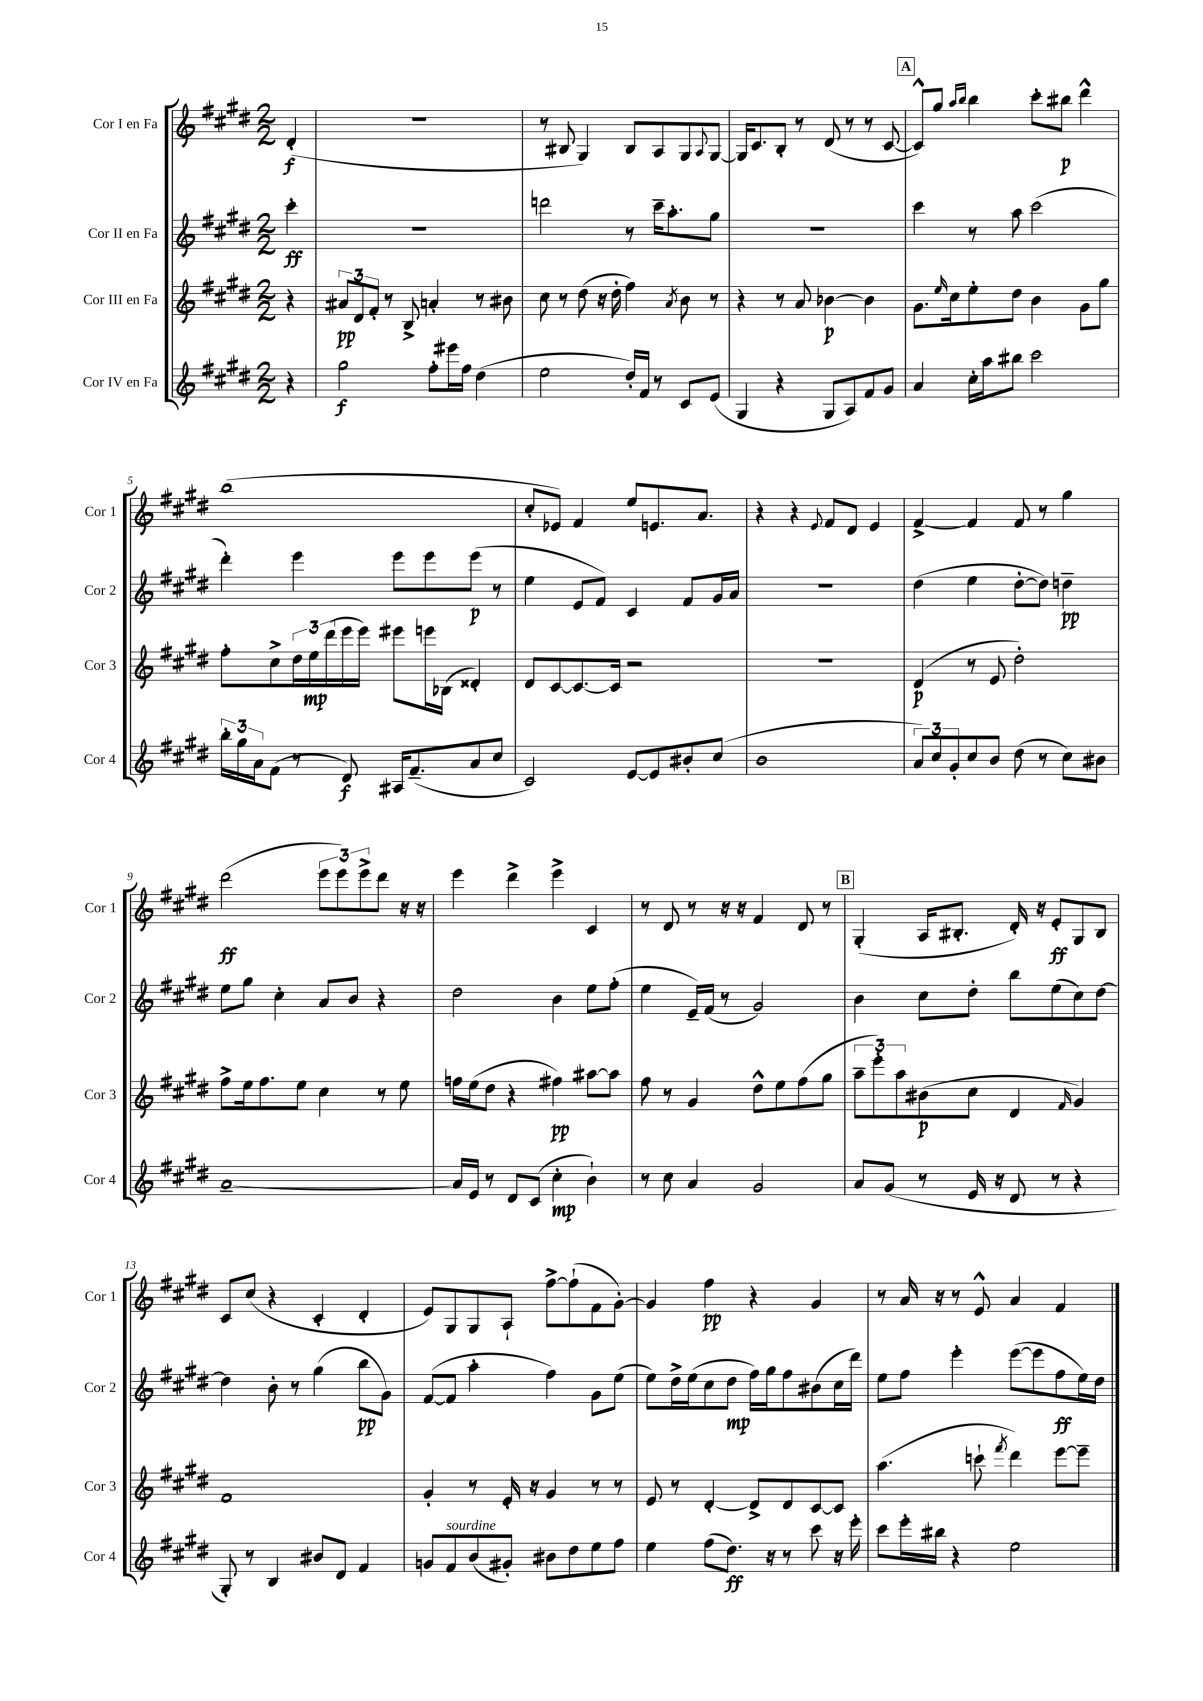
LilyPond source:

<<
\new StaffGroup <<
\new Staff = "s0" \with { instrumentName = "Cor I en Fa" shortInstrumentName = "Cor 1" } {
    \clef treble \key e \major \numericTimeSignature \time 2/2 \partial 4
    dis'4-.\f( |
    R1 |
    r8 bis8 gis4) bis8 a8 gis8 \appoggiatura { a8 } gis8~ |
    gis16 cis'8. b8-. r8 dis'8( r8 r8 cis'8~ |
    \mark \markup { \box "A" } cis'8-^) gis''8 \grace { a''16 b''16 } b''4 cis'''8-. bis''8\p dis'''4-^ |
    b''1( |
    cis''8-. ees'8) fis'4 e''8 e'8. a'8. |
    r4 r4 \appoggiatura { e'8 } fis'8 dis'8 e'4 |
    fis'4~-> fis'4 fis'8 r8 gis''4 |
    dis'''2\ff( \tuplet 3/2 { e'''8 e'''8) e'''8-> } dis'''8 r16 r16 |
    e'''4 dis'''4-> e'''4-> cis'4 |
    r8 dis'8 r8 r16 r16 fis'4 dis'8 r8 |
    \mark \markup { \box "B" } gis4-.( a16 bis8.-. dis'16-.) r16 e'8-.\ff gis8 bis8 |
    cis'8 cis''8( r4 cis'4-. dis'4-. |
    e'8) gis8 gis8 a8-! fis''8~-> fis''8-!( fis'8 gis'8~-.) |
    gis'4 fis''4\pp r4 gis'4 |
    r8 a'16 r16 r8 e'8-^ a'4 fis'4 \bar "|." |
}
\new Staff = "s1" \with { instrumentName = "Cor II en Fa" shortInstrumentName = "Cor 2" } {
    \clef treble \key e \major \numericTimeSignature \time 2/2 \partial 4
    cis'''4-.\ff |
    r1 |
    d'''2 r8 cis'''16-- a''8.-. gis''8 |
    r1 |
    \mark \markup { \box "A" } cis'''4 r8 a''8 cis'''2( |
    dis'''4-.) e'''4 e'''8 e'''8 e'''8\p( r8 |
    e''4 e'8 fis'8) cis'4 fis'8 gis'16 a'16 |
    r1 |
    dis''4( e''4 dis''8~-. dis''8) d''4--\pp |
    e''8 gis''8 cis''4-. a'8 b'8 r4 |
    dis''2 b'4 e''8 fis''8-.( |
    e''4 e'16--) fis'16( r8 gis'2) |
    \mark \markup { \box "B" } b'4 cis''8 dis''8-. b''8 e''8( cis''8) dis''8~ |
    dis''4 b'8-. r8 gis''4( b''8\pp gis'8) |
    fis'8~( fis'8 a''4-. fis''4) gis'8 e''8( |
    e''8) dis''16-> e''16( cis''8 dis''8\mp fis''16) gis''16 fis''8 bis'8( cis''16 dis'''16) |
    e''8 fis''8 e'''4-. e'''8~( e'''8 fis''8\ff e''16) dis''16 \bar "|." |
}
\new Staff = "s2" \with { instrumentName = "Cor III en Fa" shortInstrumentName = "Cor 3" } {
    \clef treble \key e \major \numericTimeSignature \time 2/2 \partial 4
    r4 |
    \tuplet 3/2 { ais'8\pp dis'8 fis'8-. } r8 b8-> a'4-. r8 bis'8 |
    cis''8 r8 dis''8( r16 dis''16-. fis''4) \acciaccatura { a'8 } b'8 r8 |
    r4 r8 a'8 bes'4~\p bes'4 |
    \mark \markup { \box "A" } gis'8. \grace { e''16 } cis''16 e''8-. dis''8 b'4 gis'8 gis''8 |
    fis''8-. cis''8-> \tuplet 3/2 { dis''16 e''16\mp dis'''16( } e'''16 e'''16) eis'''8 e'''16 bes16( disis'4-.) |
    dis'8 cis'8~ cis'8.~ cis'16 r2 |
    R1 |
    dis'4\p( r8 e'8 dis''2-.) |
    fis''8-> e''16 fis''8. e''8 cis''4 r8 e''8 |
    f''16 e''16( dis''8 r4 fis''4\pp) ais''8~ ais''8 |
    fis''8 r8 gis'4 dis''8-^ e''8 fis''8( gis''8 |
    \mark \markup { \box "B" } \tuplet 3/2 { a''8-- e'''8-.) a''8 } bis'8\p( cis''8 dis'4 \grace { fis'16 } gis'4) |
    fis'1 |
    gis'4-. r8 e'16-. r16 gis'4 r8 r8 |
    e'8 r8 dis'4~-. dis'8-> dis'8 cis'8~ cis'8 |
    a''4.( c'''8-! \acciaccatura { fis'''8 } dis'''4) e'''8~ e'''8-- \bar "|." |
}
\new Staff = "s3" \with { instrumentName = "Cor IV en Fa" shortInstrumentName = "Cor 4" } {
    \clef treble \key e \major \numericTimeSignature \time 2/2 \partial 4
    r4 |
    gis''2\f fis''8-. eis'''16 fis''16 dis''4( |
    e''2 dis''16-.) fis'16 r8 cis'8 e'8( |
    gis4 r4 gis8 a8) fis'8 gis'8 |
    \mark \markup { \box "A" } a'4 cis''16-. a''16 bis''8 cis'''2 |
    \tuplet 3/2 { b''16-. gis''16 a'16 } fis'8( r8 dis'8\f) ais16 fis'8.--( a'8 cis''8 |
    cis'2) e'8~ e'8 bis'8-. cis''8( |
    b'1 |
    \tuplet 3/2 { a'8) cis''8 gis'8-. } cis''8 b'8 dis''8( r8 cis''8) bis'8 |
    a'1~-- |
    a'16 e'16 r8 dis'8 cis'8( cis''4-.\mp b'4-!) |
    r8 cis''8 a'4 gis'2 |
    \mark \markup { \box "B" } a'8 gis'8( r8 e'16 r16 dis'8 r8 r4 |
    gis8-.) r8 b4 bis'8 dis'8 fis'4 |
    g'8 fis'8^\markup { \italic "sourdine" } b'8( gis'8-.) bis'8 dis''8 e''8 fis''8 |
    e''4 fis''8( dis''8.\ff) r16 r8 cis'''8 r16 e'''16-. |
    cis'''8 e'''16-. bis''16 r4 e''2 \bar "|." |
}
>>
>>
